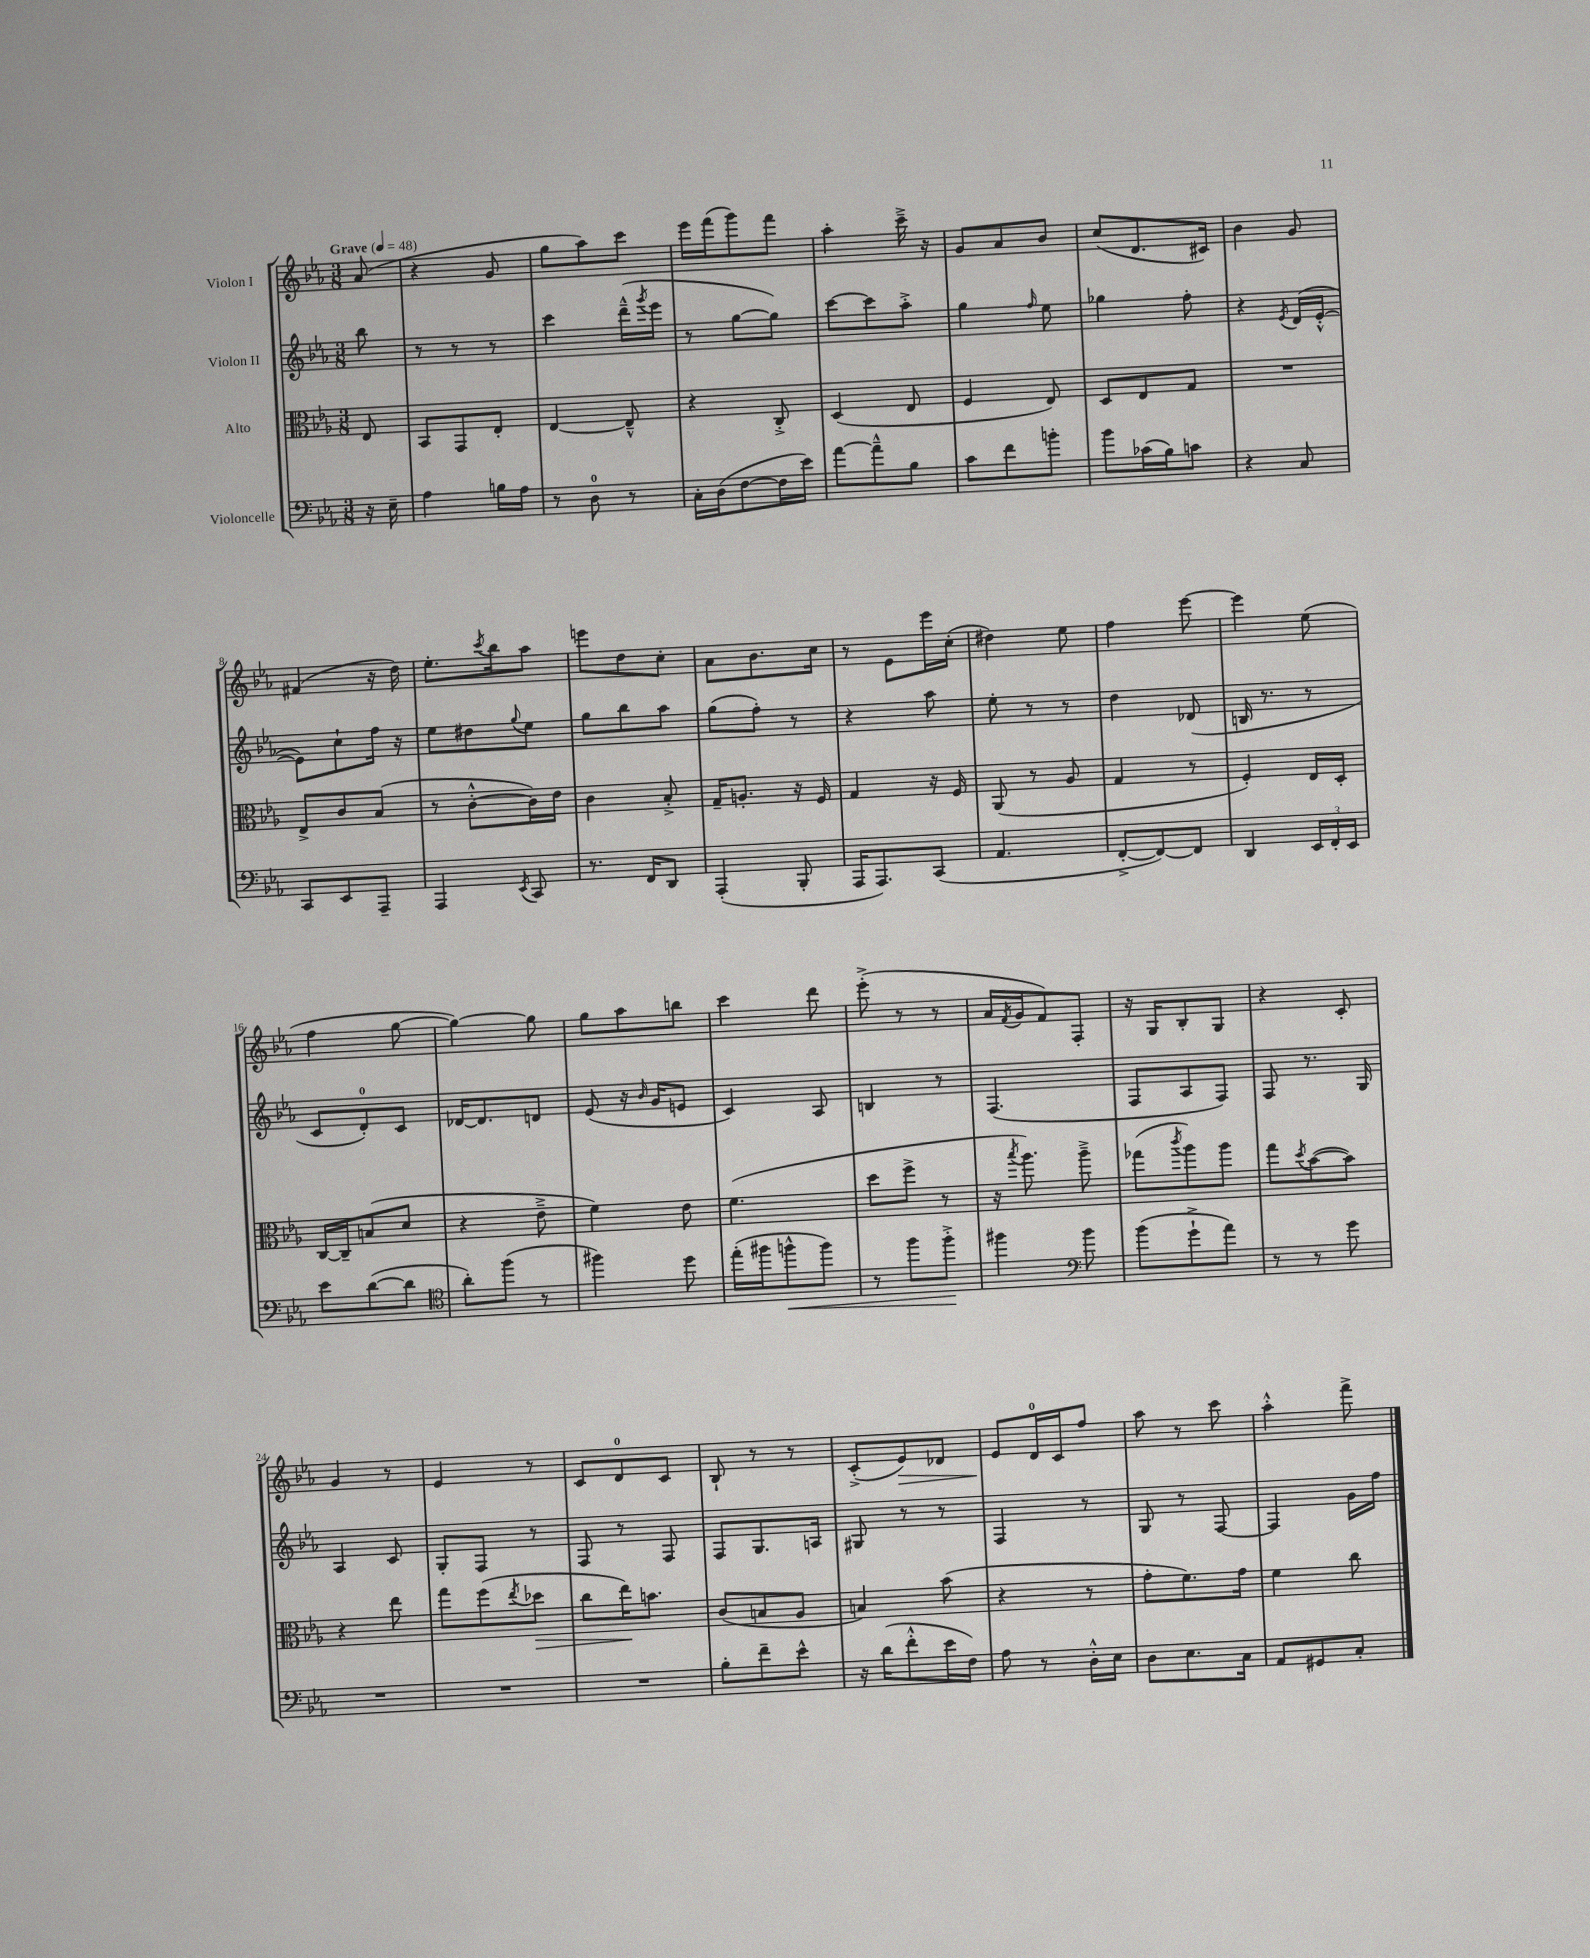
<<
\new StaffGroup <<
\new Staff = "s0" \with { instrumentName = "Violon I" } {
    \clef treble \key ees \major \numericTimeSignature \time 3/8 \partial 8 \tempo "Grave" 4 = 48
    aes'8( |
    r4 g'8 |
    g''8 aes''8) c'''8 |
    ees'''16 f'''16( g'''8) f'''8 |
    aes''4-. c'''16---> r16 |
    g'8 aes'8 bes'8 |
    c''8( d'8. cis'16) |
    bes'4 g'8 |
    fis'4( r16 d''16) |
    ees''8.-. \acciaccatura { c'''8 } bes''16 aes''8 |
    e'''8 d''8 c''8-. |
    aes'8 bes'8. c''16 |
    r8 ees'8 ees'''16 c''16-.( |
    dis''4) ees''8 |
    f''4 ees'''8~ |
    ees'''4 ees''8( |
    f''4 g''8~ |
    g''4~) g''8 |
    g''8 aes''8 b''8 |
    c'''4 d'''8 |
    ees'''8-.->( r8 r8 |
    aes'16 \acciaccatura { f'8 } g'16 f'8) f8-. |
    r16 g16 bes8-. g8 |
    r4 c'8-. |
    g'4 r8 |
    ees'4 r8 |
    c'8 d'8-0 c'8 |
    bes8-! r8 r8 |
    c'8-.->( ees'8\>) des'8 |
    ees'8\! d'16-0 c'16 f''8 |
    aes''8 r8 c'''8 |
    aes''4-.-^ f'''8-> \bar "|." |
}
\new Staff = "s1" \with { instrumentName = "Violon II" } {
    \clef treble \key ees \major \numericTimeSignature \time 3/8 \partial 8
    bes''8 |
    r8 r8 r8 |
    c'''4 d'''16---^( \acciaccatura { g'''8 } ees'''16 |
    r8 g''8~ g''8) |
    c'''8~ c'''8 aes''8-.-> |
    g''4 \grace { f''16 } ees''8 |
    ges''4 f''8-. |
    r4 \acciaccatura { ees'8 } d'16( ees'16~-.-^ |
    ees'8) c''8-! f''16 r16 |
    ees''8 dis''8 \appoggiatura { g''8 } ees''8 |
    g''8 bes''8 aes''8 |
    g''8( f''8-.) r8 |
    r4 aes''8 |
    ees''8-. r8 r8 |
    d''4 des'8( |
    b16 r8. r8 |
    c'8 d'8-0-.) c'8 |
    des'16~ des'8. d'8 |
    ees'8( r16 \grace { bes'16 } g'16 e'8 |
    c'4) aes8 |
    b4 r8 |
    f4.( |
    f8 aes8 f8) |
    f8 r8. g16 |
    aes4 c'8 |
    g8-. f8 r8 |
    f8 r8 f8 |
    f8 g8. a16 |
    gis8 r8 r8 |
    f4 r8 |
    g8 r8 f8~ |
    f4 g'16 f''16 \bar "|." |
}
\new Staff = "s2" \with { instrumentName = "Alto" } {
    \clef alto \key ees \major \numericTimeSignature \time 3/8 \partial 8
    ees8 |
    bes,8 g,8 ees8-. |
    ees4~ ees8---^ |
    r4 c8-.-> |
    d4( ees8 |
    f4 ees8) |
    d8 ees8 g8 |
    R4. |
    ees8-> c'8 bes8( |
    r8 c'8~-.-^ c'16) ees'16 |
    c'4 bes8-.-> |
    g16-- a8.-. r16 f16 |
    g4 r16 f16 |
    aes,8( r8 aes8 |
    g4 r8 |
    f4-.) ees16 d16-. |
    c16~ c16-- b8( d'8 |
    r4 ees'8---> |
    f'4) ees'8 |
    f'4.( |
    d''8 f''8-> r8 |
    r16 \acciaccatura { bes''8 } aes''8.) aes''8---> |
    ges''8( \acciaccatura { c'''8 } aes''8) aes''8 |
    g''8 \acciaccatura { d''8 } bes'8~( bes'8) |
    r4 ees''8 |
    g''8 f''8( \acciaccatura { ees''8 } des''8\> |
    c''8 ees''16\!) b'8. |
    c'8( b8 aes8 |
    b4) bes'8( |
    r4 r8 |
    g'8-. f'8.) g'16 |
    f'4 c''8 \bar "|." |
}
\new Staff = "s3" \with { instrumentName = "Violoncelle" } {
    \clef bass \key ees \major \numericTimeSignature \time 3/8 \partial 8
    r16 ees16-- |
    aes4 b16 aes16 |
    r8 d8-0 r8 |
    c16-. d16( f8~ f16 ees'16) |
    aes'8~ aes'8---^ bes8 |
    c'8 f'8 b'8-. |
    bes'8 ces'16( bes16) c'8 |
    r4 c8 |
    c,8 ees,8 aes,,8-- |
    aes,,4 \acciaccatura { ees,8 } c,8 |
    r8. f,16 d,8 |
    aes,,4-.( bes,,8-. |
    aes,,16 aes,,8.) c,8( |
    aes,4. |
    f,8~-.-> f,8~) f,8 |
    d,4 \tuplet 3/2 { ees,16 f,16-. ees,16 } |
    ees'8 d'8~( d'8 |
    \clef tenor aes'8-.) f''8( r8 |
    fis''4) d''8 |
    ees''16-.( fis''16 f''8-^\< f''8) |
    r8 f''8 f''8-.->\! |
    fis''4 \clef bass bes'8 |
    bes'8( g'8-!-> aes'8) |
    r8 r8 g'8 |
    R4. |
    R4. |
    R4. |
    bes8-. f'8-- ees'8-^ |
    r16 d'16( f'8-.-^ ees'16 f16) |
    aes8 r8 d16-.-^ ees16 |
    d8 ees8. c16 |
    aes,8 gis,8 c8-. \bar "|." |
}
>>
>>
